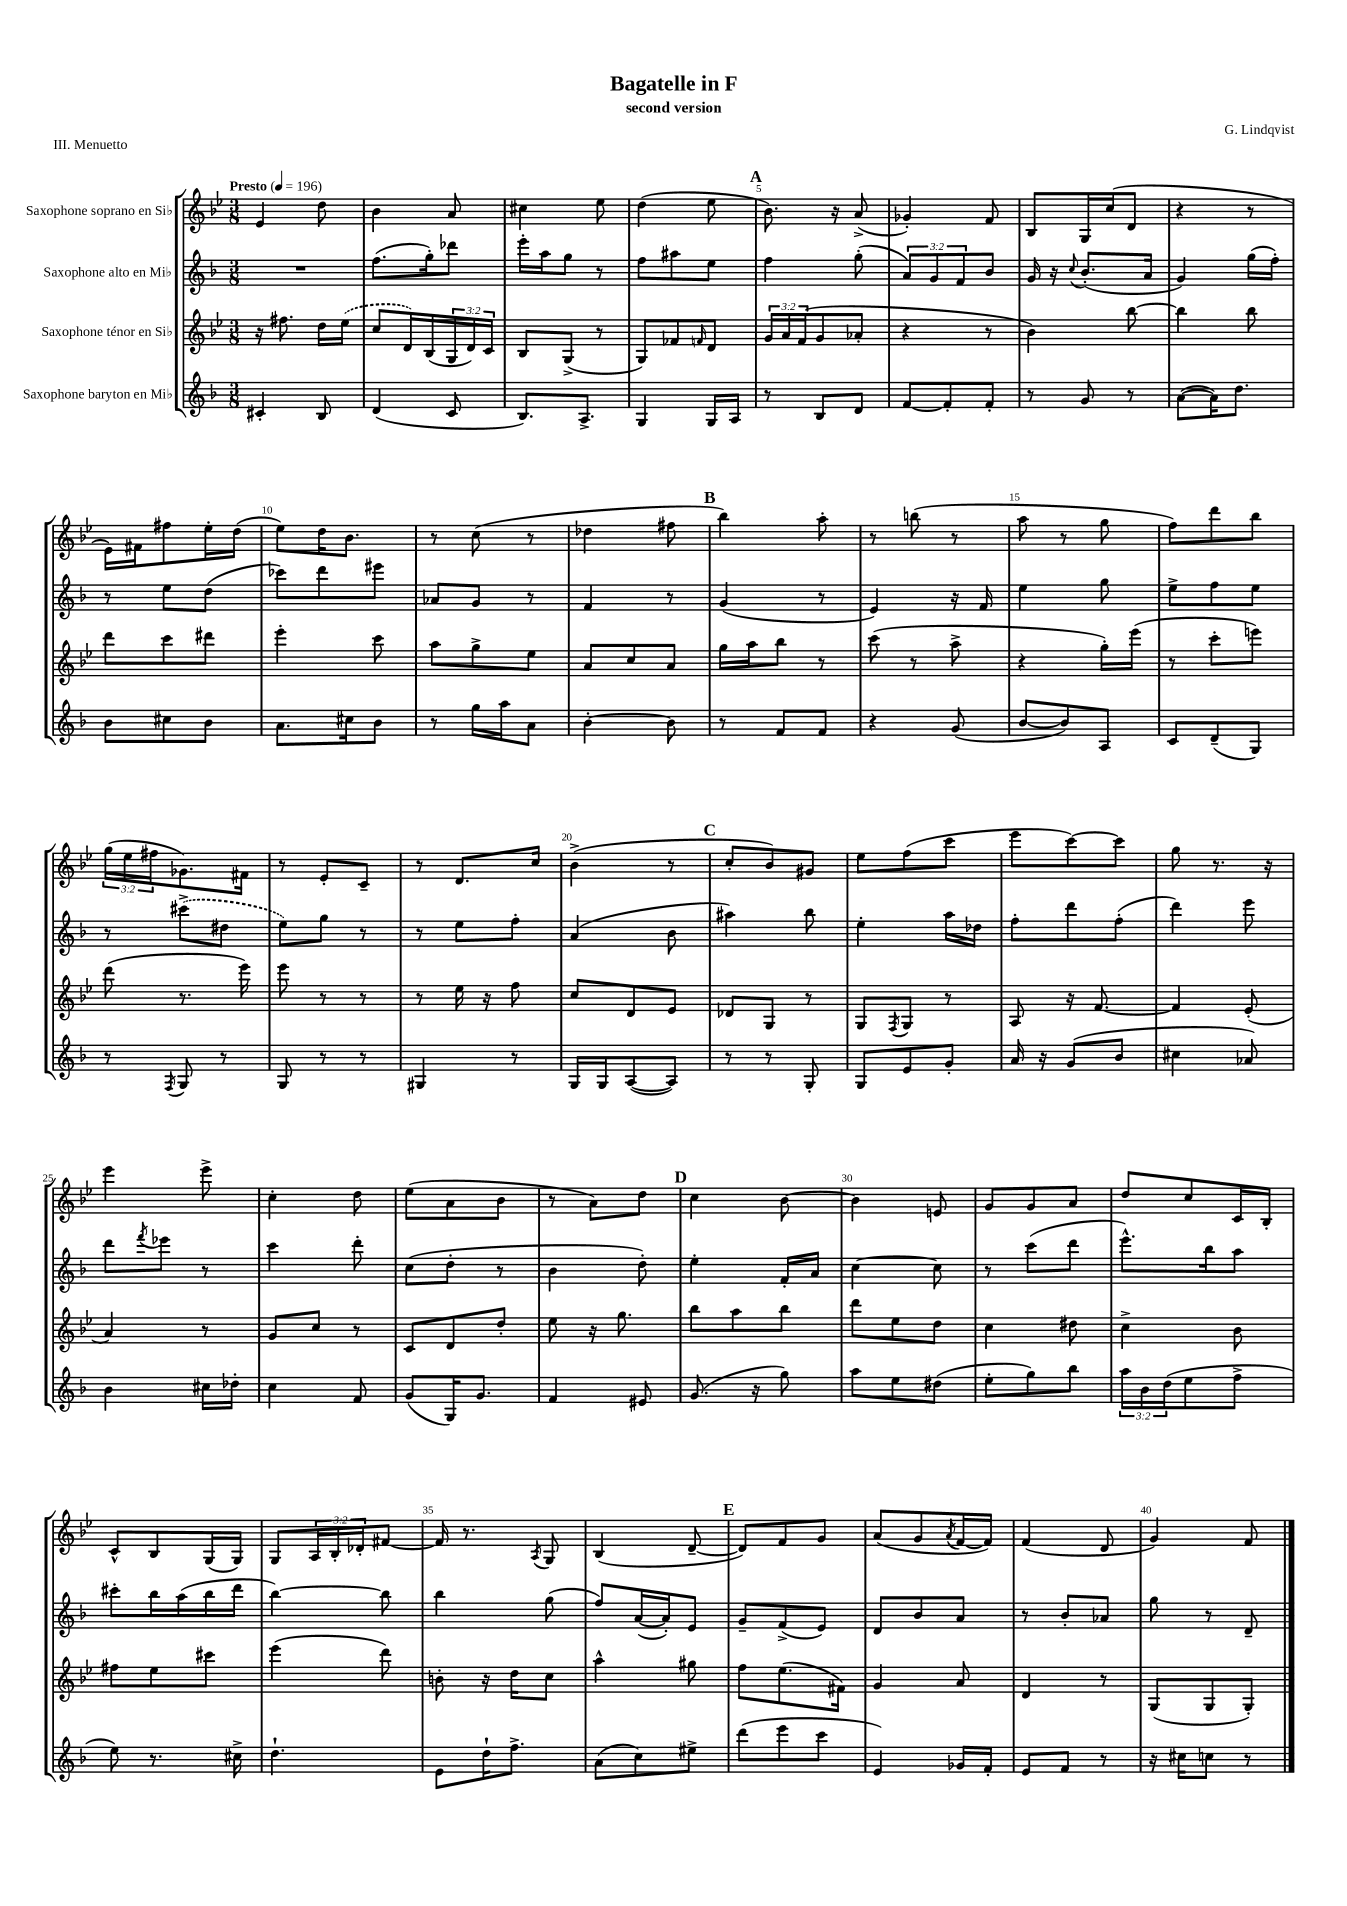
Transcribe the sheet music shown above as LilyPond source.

\header { title = "Bagatelle in F" composer = "G. Lindqvist" subtitle = "second version" piece = "III. Menuetto" }
<<
\new StaffGroup <<
\new Staff = "s0" \with { instrumentName = "Saxophone soprano en Sib" } {
    \clef treble \key bes \major \numericTimeSignature \time 3/8 \override Staff.TupletNumber.text = #tuplet-number::calc-fraction-text \tempo "Presto" 4 = 196
    ees'4 d''8 |
    bes'4 a'8 |
    cis''4 ees''8 |
    d''4( ees''8 |
    \mark \markup { \bold "A" } bes'8.) r16 a'8->( |
    ges'4-.) f'8 |
    bes8 g16 c''16( d'8 |
    r4 r8 |
    ees'16) fis'16 fis''8 ees''16-. d''16( |
    ees''8) d''16 bes'8. |
    r8 c''8( r8 |
    des''4 fis''8 |
    \mark \markup { \bold "B" } bes''4) a''8-. |
    r8 b''8( r8 |
    a''8 r8 g''8 |
    f''8) d'''8 bes''8 |
    \tuplet 3/2 { g''16( ees''16 fis''16 } ges'8.) fis'16 |
    r8 ees'8-. c'8-- |
    r8 d'8. c''16 |
    bes'4->( r8 |
    \mark \markup { \bold "C" } c''8-. bes'8) gis'8 |
    ees''8 f''8( c'''8 |
    ees'''8 c'''8~) c'''8 |
    g''8 r8. r16 |
    ees'''4 ees'''8-> |
    c''4-. d''8 |
    ees''8( a'8 bes'8 |
    r8 a'8) d''8 |
    \mark \markup { \bold "D" } c''4 bes'8~ |
    bes'4 e'8 |
    g'8 g'8 a'8 |
    d''8 c''8 c'16 bes16-. |
    c'8-^ bes8 g16( g16) |
    g8 \tuplet 3/2 { a16 bes16-. des'16-. } fis'8~ |
    fis'16 r8. \acciaccatura { a8 } g8 |
    bes4( d'8~-- |
    \mark \markup { \bold "E" } d'8) f'8 g'8 |
    a'8( g'8 \acciaccatura { a'8 } f'16~ f'16) |
    f'4( d'8 |
    g'4) f'8 \bar "|." |
}
\new Staff = "s1" \with { instrumentName = "Saxophone alto en Mib" } {
    \clef treble \key f \major \numericTimeSignature \time 3/8 \override Staff.TupletNumber.text = #tuplet-number::calc-fraction-text
    R4. |
    f''8.( g''16-.) des'''8 |
    e'''16-. a''16 g''8 r8 |
    f''8 ais''8 e''8 |
    \mark \markup { \bold "A" } f''4 g''8-.( |
    \tuplet 3/2 { a'8) g'8 f'8 } bes'8 |
    g'16 r16 \appoggiatura { c''8 } bes'8.-.( a'16 |
    g'4) g''16( f''16-.) |
    r8 e''8 d''8( |
    ces'''8) d'''8 eis'''8 |
    aes'8 g'8 r8 |
    f'4 r8 |
    \mark \markup { \bold "B" } g'4( r8 |
    e'4) r16 f'16 |
    e''4 g''8 |
    e''8-> f''8 e''8 |
    r8 \once \slurDashed cis'''8->( dis''8 |
    e''8) g''8 r8 |
    r8 e''8 f''8-. |
    a'4( bes'8 |
    \mark \markup { \bold "C" } ais''4) bes''8 |
    e''4-. a''16 des''16 |
    f''8-. d'''8 f''8-.( |
    d'''4) e'''8 |
    d'''8 \acciaccatura { f'''8 } ees'''8 r8 |
    c'''4 d'''8-. |
    c''8( d''8-. r8 |
    bes'4 d''8-.) |
    \mark \markup { \bold "D" } e''4-. f'16-. a'16 |
    c''4~ c''8 |
    r8 c'''8( d'''8 |
    e'''8.-^) bes''16 a''8 |
    cis'''8-. bes''16 a''16( bes''16 d'''16 |
    bes''4~) bes''8 |
    bes''4 g''8( |
    f''8) a'16~( a'16-.) e'8 |
    \mark \markup { \bold "E" } g'8-- f'8->( e'8) |
    d'8 bes'8 a'8 |
    r8 bes'8-. aes'8 |
    g''8 r8 d'8-- \bar "|." |
}
\new Staff = "s2" \with { instrumentName = "Saxophone ténor en Sib" } {
    \clef treble \key bes \major \numericTimeSignature \time 3/8 \override Staff.TupletNumber.text = #tuplet-number::calc-fraction-text
    r16 fis''8. d''16 \once \slurDashed ees''16( |
    c''8 d'16) bes16( \tuplet 3/2 { g16 d'16) c'16 } |
    bes8 g8->( r8 |
    g8) fes'8 \grace { f'16 } d'8 |
    \mark \markup { \bold "A" } \tuplet 3/2 { g'16 a'16 f'16( } g'8 aes'8-. |
    r4 r8 |
    bes'4) bes''8~ |
    bes''4 bes''8 |
    d'''8 c'''8 dis'''8 |
    ees'''4-. c'''8 |
    a''8 g''8-> ees''8 |
    a'8 c''8 a'8 |
    \mark \markup { \bold "B" } g''16 a''16 bes''8 r8 |
    c'''8( r8 a''8-> |
    r4 g''16-.) ees'''16( |
    r8 c'''8-. e'''8) |
    d'''8( r8. ees'''16) |
    ees'''8 r8 r8 |
    r8 ees''16 r16 f''8 |
    c''8 d'8 ees'8 |
    \mark \markup { \bold "C" } des'8 g8 r8 |
    g8 \acciaccatura { f8 } g8 r8 |
    a8 r16 f'8.~ |
    f'4 ees'8-.( |
    a'4) r8 |
    g'8 c''8 r8 |
    c'8 d'8 d''8-. |
    ees''8 r16 g''8. |
    \mark \markup { \bold "D" } bes''8 a''8 bes''8 |
    d'''8 ees''8 d''8 |
    c''4 dis''8 |
    c''4-> bes'8 |
    fis''8 ees''8 cis'''8 |
    ees'''4( d'''8) |
    b'8-. r16 d''16 c''8 |
    a''4-^ gis''8 |
    \mark \markup { \bold "E" } f''8 ees''8.( fis'16) |
    g'4 a'8 |
    d'4 r8 |
    g8( g8 g8-.) \bar "|." |
}
\new Staff = "s3" \with { instrumentName = "Saxophone baryton en Mib" } {
    \clef treble \key f \major \numericTimeSignature \time 3/8 \override Staff.TupletNumber.text = #tuplet-number::calc-fraction-text
    cis'4-. bes8 |
    d'4( c'8 |
    bes8.) a8.-> |
    g4 g16 a16 |
    \mark \markup { \bold "A" } r8 bes8 d'8 |
    f'8~ f'8-. f'8-. |
    r8 g'8 r8 |
    a'8~( a'16) d''8. |
    bes'8 cis''8 bes'8 |
    a'8. cis''16 bes'8 |
    r8 g''16 a''16 a'8 |
    bes'4~-. bes'8 |
    \mark \markup { \bold "B" } r8 f'8 f'8 |
    r4 g'8( |
    bes'8~ bes'8) a8 |
    c'8 d'8--( g8) |
    r8 \acciaccatura { f8 } g8 r8 |
    g8 r8 r8 |
    gis4 r8 |
    g16 g16 a8~( a8) |
    \mark \markup { \bold "C" } r8 r8 g8-. |
    g8 e'8 g'8-. |
    a'16 r16 g'8( bes'8 |
    cis''4 aes'8) |
    bes'4 cis''16 des''16-. |
    c''4 f'8 |
    g'8( g16) g'8. |
    f'4 eis'8 |
    \mark \markup { \bold "D" } g'8.( r16 g''8) |
    a''8 e''8 dis''8( |
    e''8-. g''8) bes''8 |
    \tuplet 3/2 { a''16 bes'16 d''16( } e''8 f''8-> |
    e''8) r8. cis''16-> |
    d''4.-! |
    e'8 d''16-! f''8.-> |
    a'8( c''8) eis''8-> |
    \mark \markup { \bold "E" } d'''8( e'''8 c'''8 |
    e'4) ges'16 f'16-. |
    e'8 f'8 r8 |
    r16 cis''16 c''8 r8 \bar "|." |
}
>>
>>
\layout { \context { \Score \override BarNumber.break-visibility = ##(#f #t #t) barNumberVisibility = #(every-nth-bar-number-visible 5) } }
